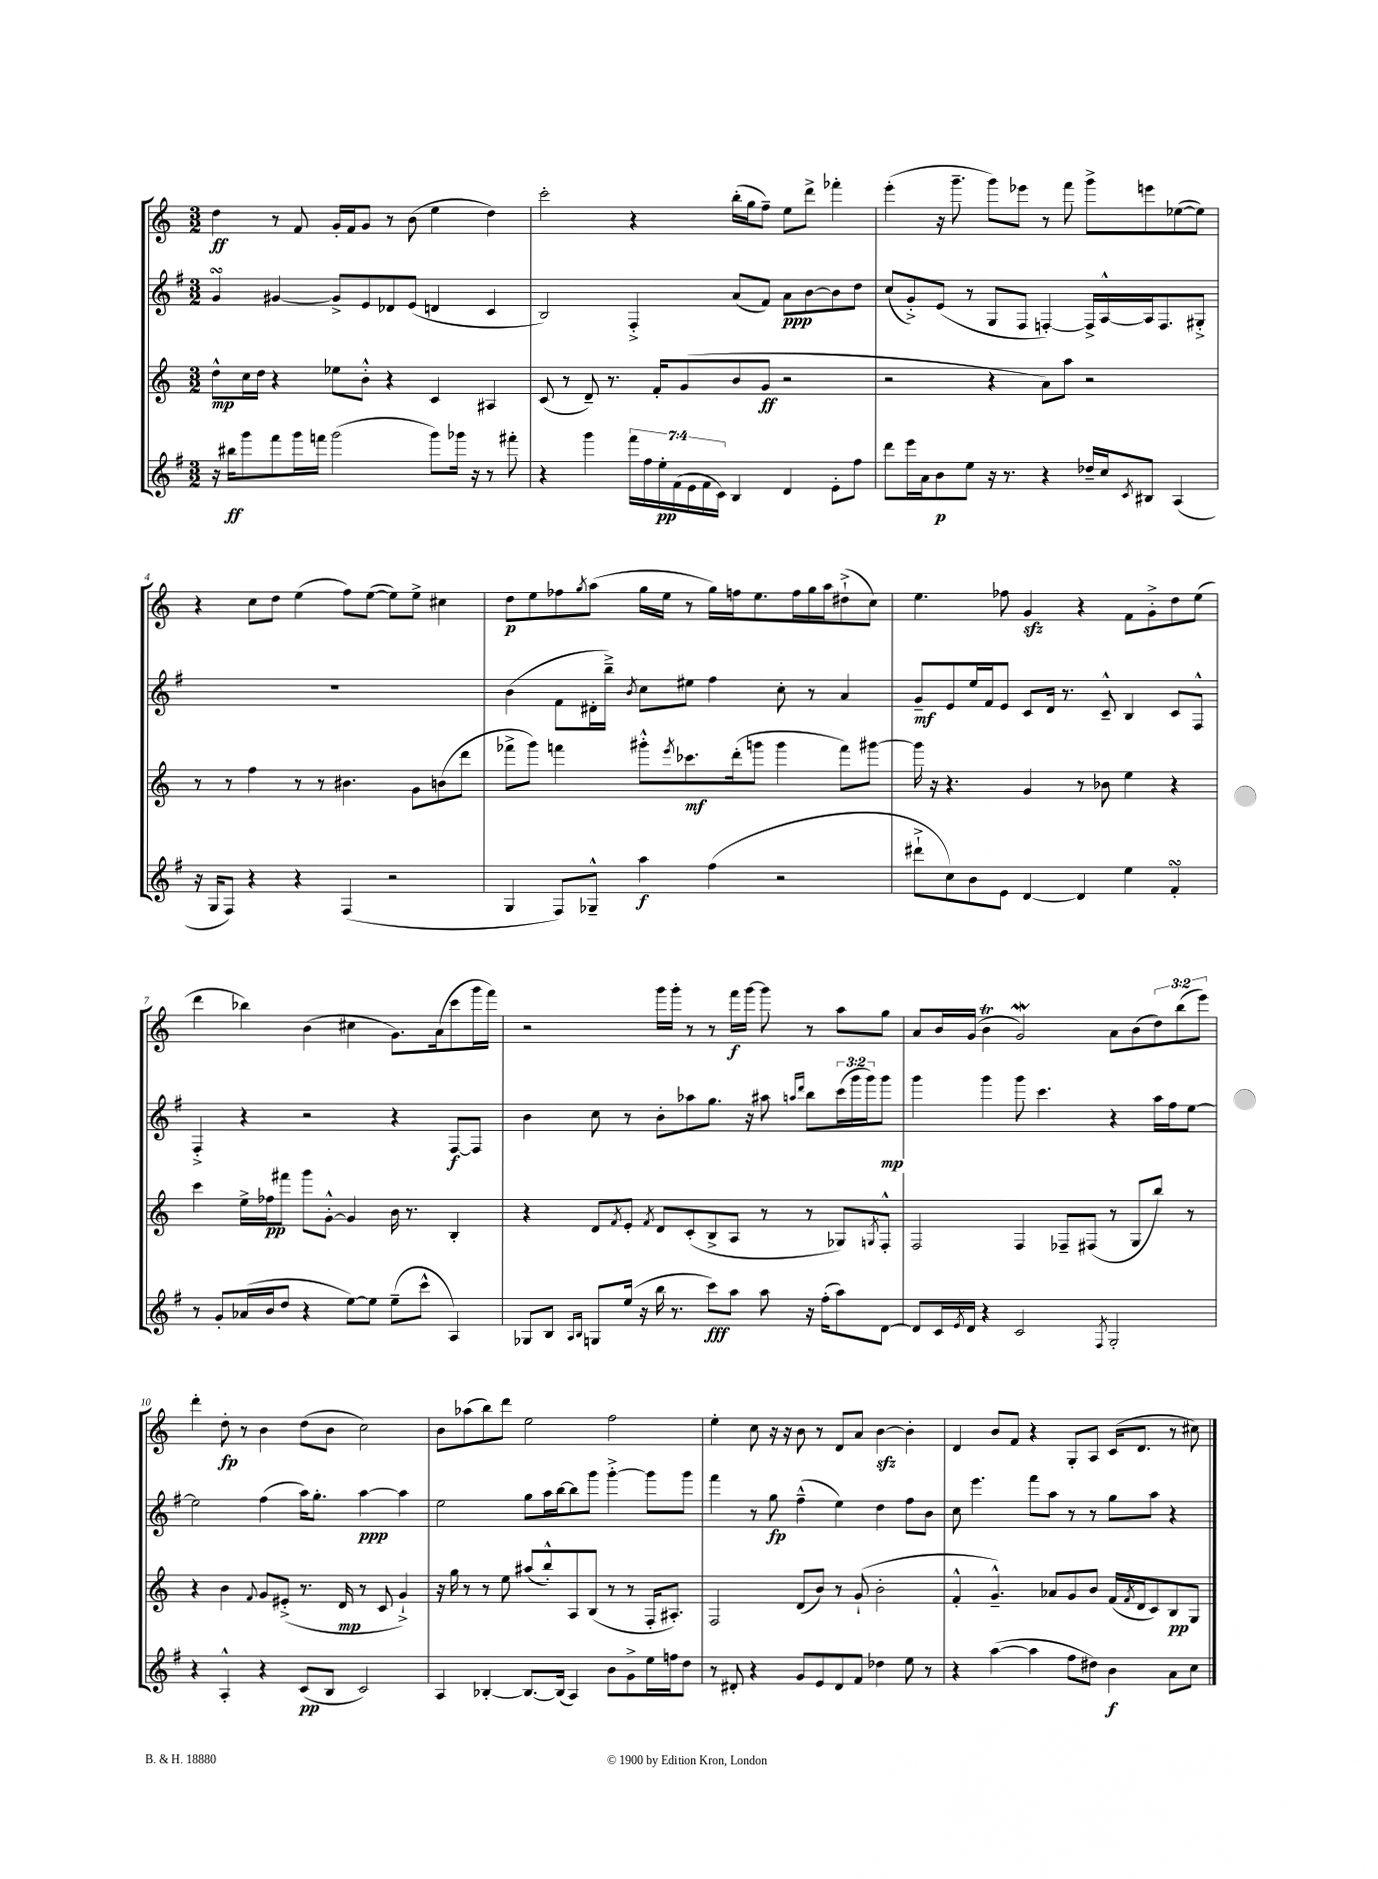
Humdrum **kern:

**kern	**kern	**kern	**kern
*staff4	*staff3	*staff2	*staff1
*clefG2	*clefG2	*clefG2	*clefG2
*k[f#]	*k[]	*k[f#]	*k[]
*M3/2	*M3/2	*M3/2	*M3/2
16r	8dd^^	4g	4dd
16bb#	.	.	.
8ggg	16cc	.	.
.	16dd	.	.
8fff#	4r	[4g#	8r
16ggg	.	.	8f
16fff	.	.	.
(2ggg	8ee-	8g#^]	16g'
.	.	.	16f
.	8b'^^	8e	8g
.	4r	8d-	8r
.	.	(8e	(8b
8ggg)	4c	4d	4ee
16ggg-	.	.	.
16r	.	.	.
8r	4A#	4c	4dd)
8fff#'	.	.	.
=	=	=	=
4r	(8c	2B)	2ccc'
.	8r	.	.
4ggg	8d~)	.	.
.	8.r	.	.
28fff#	.	4F#'^	4r
28ff#	.	.	.
.	16f'	.	.
28ee'	.	.	.
(28f#	.	.	.
.	(8g	.	.
28e	.	.	.
28f#	.	.	.
28c)	.	.	.
4B	8b	(8a	(16bb'
.	.	.	16gg
.	8g	8f#)	8ff~)
4d	2r	8a	8ee
.	.	[8b	8ddd^
8e'	.	8b]	4fff-'
8ff#	.	8dd	.
=	=	=	=
8ddd	2r	(8cc	(4eee'
16eee	.	8g'^)	.
16a	.	.	.
8b	.	(8e	16r
.	.	.	8.ggg~
8ee	.	8r	.
16r	4r	8G	8ggg)
8.r	.	.	.
.	.	8F#	8eee-
4r	8a)	[4F')	8r
.	8aa	.	8fff
16dd-~	2r	16F^]	8ggg^
16cc	.	[16A^^	.
8qc	.	.	.
8B#	.	16A]	8eee
.	.	8.F	.
(4A	.	.	([8ee-
.	.	8G#'^	8ee-])
=	=	=	=
16r	8r	1.r	4r
16G	.	.	.
8F#)	8r	.	.
4r	4ff	.	8cc
.	.	.	8dd
4r	8r	.	(4ee
.	8r	.	.
(4F#	4.b#	.	8ff)
.	.	.	([8ee
2r	.	.	8ee])
.	8g	.	8ee^
.	(8b	.	4cc#
.	8ddd	.	.
=	=	=	=
4G	8fff-^	(4b	8dd
.	8ggg)	.	8ee
8F#)	4fff	8f#	8ff-
.	.	.	8qgg
8G-~^^	.	16d#'	(8aa
.	.	16bb~^)	.
.	.	8qb	.
4aa	8ggg#'^^	8cc	16gg
.	.	.	16ee
.	8qeee	.	.
.	8.ccc-	8ee#	8r
(4ff#	.	4ff#	16gg)
.	(16ddd'	.	16ff
.	8ggg	.	8.ee
2r	4ggg	8cc'	.
.	.	.	16ff
.	.	8r	16gg
.	.	.	16aa
.	8fff)	4a	(8dd#`^
.	[8ggg#	.	8cc)
=	=	=	=
8ddd#`^	16ggg#]	8g~	4.ee
.	16r	.	.
8cc)	4.r	8e	.
8b	.	16ee	.
.	.	16f#	.
8e	.	8e	8ff-
[4d	4g	8c	4g
.	.	16d	.
.	.	8.r	.
4d]	8r	.	4r
.	8b-	8c~^^	.
4ee	4ee	4B	8f
.	.	.	8g'^
4f#'	4r	8c	8dd
.	.	8F#^^	(8ee
=	=	=	=
8r	4ccc	4F#'^	4ddd
8g'	.	.	.
(16a-	16ee^	4r	4bb-)
16b	16ff-	.	.
8dd	8fff#	.	.
4r	8ggg	2r	(4b
.	[8g'^^	.	.
[8ee)	4g]	.	4cc#
8ee]	.	.	.
(8ee~	16b	4r	8.g)
.	8.r	.	.
8ccc^^	.	.	.
.	.	.	(16a
4A)	4B'	[8F#	8ccc
.	.	8F#]	16ggg
.	.	.	16fff)
=	=	=	=
8G-	4r	4b	2r
8B	.	.	.
16qqA	.	.	.
16qqB	.	.	.
8G	8d	8cc	.
.	8qf	.	.
(16ee	8e'	8r	.
16r	.	.	.
.	8qf	.	.
16bb	8d	8b'	16ggg
8.r	.	.	16ggg'
.	(8c'	8aa-	8r
8ccc)	8B^	8.gg	8r
8aa	8A	.	16fff
.	.	16r	[16ggg
8aa	8r	8aa#	8ggg]
.	.	16qqaa	.
.	.	16qqddd	.
16r	8r	8bb	8r
(16ff#'	.	.	.
8aa)	8G-)	(24ccc	8aa
.	.	24ggg	.
.	.	24ggg)	.
.	8qG	.	.
[8d	8F'^^	8ggg	8gg
=	=	=	=
8d]	2F	4ggg	8a
16c	.	.	16b
8qe	.	.	.
16d	.	.	(16g
4r	.	4ggg	4b
2c	4F	8ggg	2g)
.	.	4.ccc	.
.	8F-~	.	.
.	(8F#	.	.
8qF#	.	.	.
2G'	8r	4r	8a
.	8G	.	(8b
.	8bb)	16aa	12dd)
.	.	16ff#	.
.	.	.	(12bb
.	8r	[8ee	.
.	.	.	12eee)
=	=	=	=
4r	4r	2ee]	4ddd'
4A'^^	4b	.	8dd'
.	.	.	8r
.	8qqf	.	.
4r	8g	(4ff#	4b
.	(8e#'^	.	.
(8c	8.r	16aa)	(8dd
.	.	8.gg'	.
8B	.	.	8b
.	16d	.	.
2c)	8r	[4aa	2cc)
.	8c	.	.
.	4g`^)	4aa]	.
=	=	=	=
4A	16r	2ee	8b
.	16gg	.	.
.	8r	.	(8aa-
[4B-'	8r	.	8bb)
.	8ee	.	8ddd
8.B-_	(8aa#	8gg	2ee
.	8bb'^^)	16aa	.
(16B-]	.	[16bb	.
4A)	8A	8bb]	.
.	(8B	8ggg	.
8b	8r	[4ggg'^	2ff
8g^	8r	.	.
16ee	16F'	8ggg]	.
16ff	8.A#')	.	.
8dd	.	8ggg	.
=	=	=	=
8r	2F	4fff#	4ee'
8d#'	.	.	.
4r	.	8r	8cc
.	.	8gg	16r
.	.	.	16r
8g	(8d	(4ff#~^^	8b
8e	8b)	.	8r
8d#	8r	4ee)	8d
8f#	(8g`	.	8a
4dd-	2b'	4dd	[4b
8ee	.	8ff#	4b']
8r	.	8b	.
=	=	=	=
4r	4f'^^	8cc	4d
.	.	4.eee	.
([4aa	4.g~^^)	.	8b
.	.	.	8f
4aa]	.	8fff#	4r
.	8a-	8aa	.
8ff#	8g	8r	8G'
8dd#)	8b	8r	8A
4b	(16f	8gg	(16c
.	8qf	.	.
.	16d	.	8.d
.	8c)	8aa	.
8a	8B	4r	8r
8cc	8G	.	8cc#)
==	==	==	==
*-	*-	*-	*-
